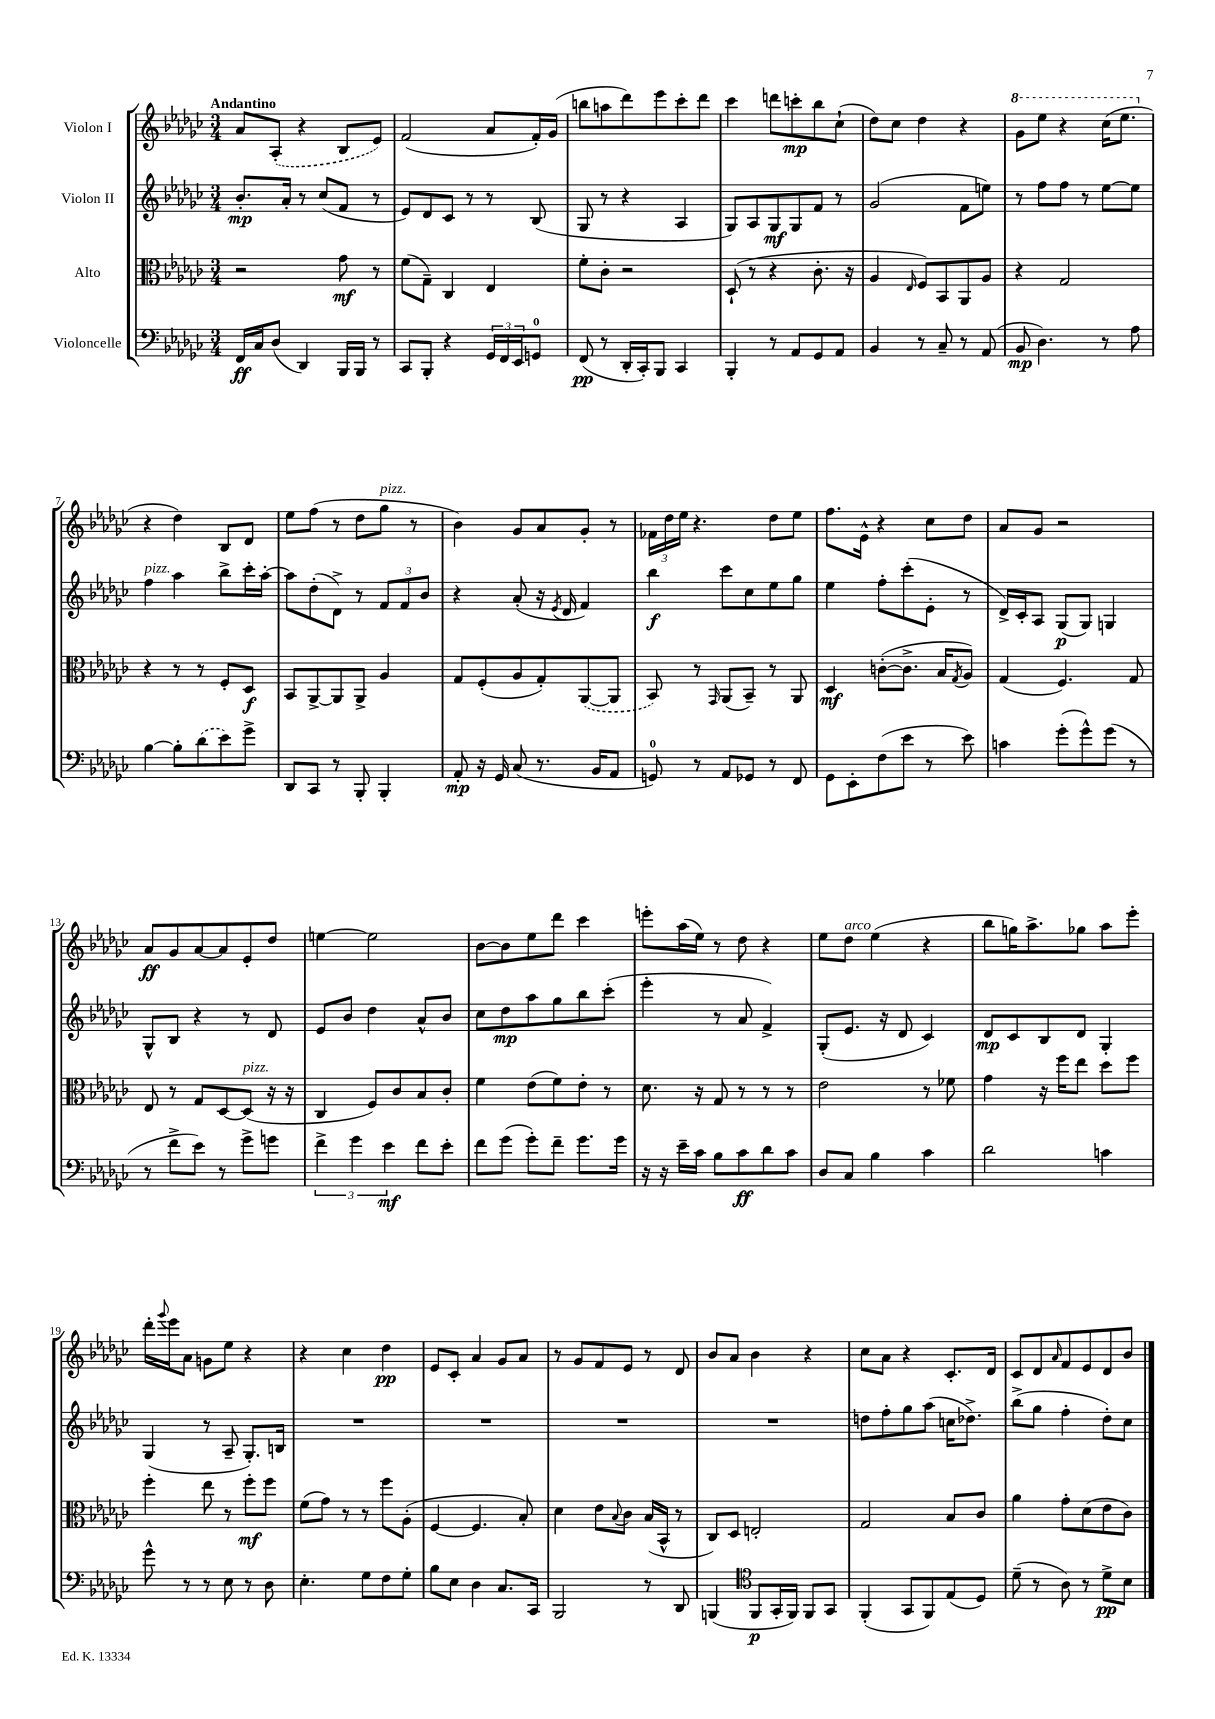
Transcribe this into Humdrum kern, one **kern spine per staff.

**kern	**dynam	**kern	**dynam	**kern	**dynam	**kern	**dynam
*part4	*part4	*part3	*part3	*part2	*part2	*part1	*part1
*staff4	*staff4	*staff3	*staff3	*staff2	*staff2	*staff1	*staff1
*I"Violoncelle	*	*I"Alto	*	*I"Violon II	*	*I"Violon I	*
*clefF4	*	*clefC3	*	*clefG2	*	*clefG2	*
*k[b-e-a-d-g-c-]	*	*k[b-e-a-d-g-c-]	*	*k[b-e-a-d-g-c-]	*	*k[b-e-a-d-g-c-]	*
*M3/4	*	*M3/4	*	*M3/4	*	*M3/4	*
=1	=1	=1	=1	=1	=1	=1	=1
!	!	!	!	!	!	!LO:TX:a:B:t=Andantino	!
16FF/LL	ff	2r	.	8.b-'/L	mp	8a-/L	.
16C-/J	.	.	.	.	.	.	.
(8D-/J	.	.	.	.	.	(8A-'/J	.
.	.	.	.	16a-'/Jk	.	.	.
4DD-/)	.	.	.	8r	.	4r	.
.	.	.	.	(8cc-/L	.	.	.
16BBB-/LL	.	8g-\	mf	8f/J	.	8B-/L	.
16BBB-/JJ	.	.	.	.	.	.	.
8r	.	8r	.	8r	.	8e-/J)	.
=2	=2	=2	=2	=2	=2	=2	=2
8CC-/L	.	(8f\L	.	8e-/L)	.	(2f/	.
8BBB-'/J	.	8G-~\J)	.	8d-/	.	.	.
4r	.	4C-/	.	8c-/J	.	.	.
.	.	.	.	8r	.	.	.
24GG-/LL	.	4E-/	.	8r	.	8a-/L	.
24FF/	.	.	.	.	.	.	.
24EE-/J	.	.	.	.	.	.	.
8GGn/J	.	.	.	(8B-/	.	16f'/L)	.
.	.	.	.	.	.	(16g-/JJ	.
=3	=3	=3	=3	=3	=3	=3	=3
(8FF/	pp	8f'\L	.	8G-/	.	8bbn\L	.
8r	.	8c-'\J	.	8r	.	8aan\	.
16DD-'/LL	.	2r	.	4r	.	8ddd-\)	.
16CC-'/J)	.	.	.	.	.	.	.
8BBB-/J	.	.	.	.	.	8eee-\	.
4CC-/	.	.	.	4A-/	.	8ccc-'\	.
.	.	.	.	.	.	8ddd-\J	.
=4	=4	=4	=4	=4	=4	=4	=4
4BBB-'/	.	(8D-`/	.	8G-/L)	.	4ccc-\	.
.	.	8r	.	8A-/	.	.	.
8r	.	4r	.	8G-/	mf	8dddn\L	.
8AA-/L	.	.	.	8G-/	.	8cccn'\	mp
8GG-/	.	8.c-'\	.	8f/J	.	8bb-\	.
8AA-/J	.	.	.	8r	.	(8cc-`\J	.
.	.	16r	.	.	.	.	.
=5	=5	=5	=5	=5	=5	=5	=5
4BB-/	.	4A-/	.	(2g-/	.	8dd-\L)	.
.	.	.	.	.	.	8cc-\J	.
.	.	16qqE-/	.	.	.	.	.
8r	.	8F/L)	.	.	.	4dd-\	.
8C-~/	.	8BB-/	.	.	.	.	.
8r	.	8AA-/	.	8f\L	.	4r	.
(8AA-/	.	8A-/J	.	8een\J)	.	.	.
=6	=6	=6	=6	=6	=6	=6	=6
*	*	*	*	*	*	*8va	*
8BB-/	mp	4r	.	8r	.	8gg-\L	.
4.D-\)	.	.	.	8ff\L	.	8eee-\J	.
.	.	2G-/	.	8ff\J	.	4r	.
.	.	.	.	8r	.	.	.
8r	.	.	.	[8ee-\L	.	(16ccc-\KL	.
.	.	.	.	.	.	8.eee-\J	.
8A-\	.	.	.	8ee-\J]	.	.	.
!!LO:LB:g=z
=7	=7	=7	=7	=7	=7	=7	=7
*	*	*	*	*	*	*X8va	*
!	!	!	!	!LO:TX:a:i:t=pizz.	!	!	!
[4B-\	.	4r	.	4ff\	.	4r	.
8B-'\L]	.	8r	.	4aa-\	.	4dd-\)	.
(8d-\	.	8r	.	.	.	.	.
8e-\)	.	8F'/L	.	8bb-^\L	.	8B-/L	.
8g-^\J	.	8D-/J	f	16ccc-'\L	.	8d-/J	.
.	.	.	.	[16aa-'\JJ	.	.	.
=8	=8	=8	=8	=8	=8	=8	=8
8DD-/L	.	8BB-/L	.	8aa-\L]	.	8ee-\L	.
8CC-/J	.	[8AA-^/	.	(8dd-'\	.	(8ff\J	.
8r	.	8AA-/]	.	8d-^\J)	.	8r	.
8BBB-'/	.	8AA-^/J	.	8r	.	8dd-\L	.
!	!	!	!	!	!	!LO:TX:a:i:t=pizz.	!
4BBB-'/	.	4A-/	.	12f/L	.	8gg-\J	.
.	.	.	.	12f/	.	.	.
.	.	.	.	.	.	8r	.
.	.	.	.	12b-/J	.	.	.
=9	=9	=9	=9	=9	=9	=9	=9
8AA-'/	mp	8G-/L	.	4r	.	4b-\)	.
16r	.	(8F'/	.	.	.	.	.
16GG-/	.	.	.	.	.	.	.
(8C-/	.	8A-/	.	(8a-'/	.	8g-/L	.
8.r	.	8G-'/)	.	16r	.	8a-/	.
.	.	.	.	8qe-/	.	.	.
.	.	.	.	16d-/	.	.	.
.	.	([8AA-/	.	4f/)	.	8g-'/J	.
16BB-/KL	.	.	.	.	.	.	.
8AA-/J	.	8AA-/J]	.	.	.	8r	.
=10	=10	=10	=10	=10	=10	=10	=10
8GGn/)	.	8BB-/)	.	4bb-\	f	24f-X\LL	.
.	.	.	.	.	.	24dd-\	.
.	.	.	.	.	.	24ee-\JJ	.
8r	.	8r	.	.	.	4.r	.
.	.	16qqGG-/	.	.	.	.	.
8AA-/L	.	(8AA-/L	.	8ccc-\L	.	.	.
8GG-X/J	.	8BB-~/J)	.	8cc-\	.	.	.
8r	.	8r	.	8ee-\	.	8dd-\L	.
8FF/	.	8AA-/	.	8gg-\J	.	8ee-\J	.
=11	=11	=11	=11	=11	=11	=11	=11
8GG-\L	.	4D-/	mf	4ee-\	.	8.ff\L	.
8EE-'\	.	.	.	.	.	.	.
.	.	.	.	.	.	16e-^^\Jk	.
(8F\	.	([8cn'\L	.	8ff'\L	.	4r	.
8e-\J	.	8.c^\J]	.	(8ccc-'\	.	.	.
8r	.	.	.	8e-'\J	.	8cc-\L	.
.	.	16B-/KL	.	.	.	.	.
.	.	8qG-/	.	.	.	.	.
8e-\)	.	8A-/J)	.	8r	.	8dd-\J	.
=12	=12	=12	=12	=12	=12	=12	=12
4cn\	.	(4G-/	.	16d-^/LL)	.	8a-/L	.
.	.	.	.	16c-'/J	.	.	.
.	.	.	.	8A-/J	.	8g-/J	.
(8g-'\L	.	4.F/)	.	(8G-/L	p	2r	.
8g-^^\)	.	.	.	8G-/J)	.	.	.
(8g-\J	.	.	.	4Gn/	.	.	.
8r	.	8G-/	.	.	.	.	.
!!LO:LB:g=z
=13	=13	=13	=13	=13	=13	=13	=13
8r	.	8E-/	.	8G-^^/L	.	8a-/L	ff
8f^\L	.	8r	.	8B-/J	.	8g-/	.
8e-\J)	.	8G-/L	.	4r	.	[8a-/	.
8r	.	[8D-/	.	.	.	8a-/]	.
!	!	!LO:TX:a:i:t=pizz.	!	!	!	!	!
8g-^\L	.	(8D-/J]	.	8r	.	8e-'/	.
8gn\J	.	16r	.	8d-/	.	8dd-/J	.
.	.	16r	.	.	.	.	.
=14	=14	=14	=14	=14	=14	=14	=14
6f^\	.	4C-/	.	8e-/L	.	[4een\	.
.	.	.	.	8b-/J	.	.	.
6g-\	.	.	.	.	.	.	.
.	.	8F/L)	.	4dd-\	.	2ee\]	.
6e-\	mf	.	.	.	.	.	.
.	.	8c-/	.	.	.	.	.
8f\L	.	8B-/	.	8a-^^/L	.	.	.
8e-'\J	.	8c-'/J	.	8b-/J	.	.	.
=15	=15	=15	=15	=15	=15	=15	=15
8f\L	.	4f\	.	8cc-\L	.	[8b-\L	.
(8g-\J	.	.	.	8dd-\	mp	8b-\]	.
8g-'\L)	.	(8e-\L	.	8aa-\	.	8ee-\	.
8f~\J	.	8f\)	.	8gg-\	.	8ddd-\J	.
8.g-\L	.	8e-'\J	.	8bb-\	.	4ccc-\	.
.	.	8r	.	(8ccc-'\J	.	.	.
16g-\Jk	.	.	.	.	.	.	.
=16	=16	=16	=16	=16	=16	=16	=16
16r	.	8.d-\	.	4eee-'\	.	8eeen'\L	.
16r	.	.	.	.	.	.	.
16e-~\LL	.	.	.	.	.	(16aa-\L	.
16c-\JJ	.	16r	.	.	.	16ee-\JJ)	.
8B-\L	.	8G-/	.	8r	.	8r	.
8c-\	ff	8r	.	8a-/	.	8dd-\	.
8d-\	.	8r	.	4f^/)	.	4r	.
8c-\J	.	8r	.	.	.	.	.
=17	=17	=17	=17	=17	=17	=17	=17
8D-/L	.	2e-\	.	(8G-'/L	.	8ee-\L	.
!	!	!	!	!	!	!LO:TX:a:i:t=arco	!
8C-/J	.	.	.	8.e-/J	.	8dd-\J	.
4B-\	.	.	.	.	.	(4ee-\	.
.	.	.	.	16r	.	.	.
.	.	.	.	8d-/	.	.	.
4c-\	.	8r	.	4c-/)	.	4r	.
.	.	8f-X\	.	.	.	.	.
=18	=18	=18	=18	=18	=18	=18	=18
2d-\	.	4g-\	.	8d-/L	mp	8bb-\L	.
.	.	.	.	8c-/	.	16ggn\K)	.
.	.	.	.	.	.	8.aa-^\	.
.	.	16r	.	8B-/	.	.	.
.	.	16ff\KL	.	.	.	.	.
.	.	8ee-\J	.	8d-/J	.	8gg-X\J	.
4cn\	.	8dd-\L	.	4G-'/	.	8aa-\L	.
.	.	8ff\J	.	.	.	8eee-'\J	.
!!LO:LB:g=z
=19	=19	=19	=19	=19	=19	=19	=19
8g-^^\	.	4ff'\	.	(4G-/	.	16ddd-'\LL	.
.	.	.	.	.	.	8qqggg-/	.
.	.	.	.	.	.	16eee-\J	.
8r	.	.	.	.	.	8a-\J	.
8r	.	8ee-\	.	8r	.	8gn\L	.
8E-\	.	8r	.	8A-~/	.	8ee-\J	.
8r	.	8ff'\L	mf	8.G-'/L)	.	4r	.
8D-\	.	8ff\J	.	.	.	.	.
.	.	.	.	16Bn/Jk	.	.	.
=20	=20	=20	=20	=20	=20	=20	=20
4.E-'\	.	(8f\L	.	2.r	.	4r	.
.	.	8g-\J)	.	.	.	.	.
.	.	8r	.	.	.	4cc-\	.
8G-\L	.	8r	.	.	.	.	.
8F\	.	8ff\L	.	.	.	4dd-\	pp
8G-'\J	.	(8A-'\J	.	.	.	.	.
=21	=21	=21	=21	=21	=21	=21	=21
8B-\L	.	[4F/	.	2.r	.	8e-/L	.
8E-\J	.	.	.	.	.	8c-'/J	.
4D-\	.	4.F/]	.	.	.	4a-/	.
8.C-/L	.	.	.	.	.	8g-/L	.
.	.	8B-'/)	.	.	.	8a-/J	.
16CC-/Jk	.	.	.	.	.	.	.
=22	=22	=22	=22	=22	=22	=22	=22
2BBB-/	.	4d-\	.	2.r	.	8r	.
.	.	.	.	.	.	8g-/L	.
.	.	8e-\L	.	.	.	8f/	.
.	.	8qqB-/	.	.	.	.	.
.	.	8c-\J	.	.	.	8e-/J	.
8r	.	(16B-/LL	.	.	.	8r	.
.	.	16BB-^^/JJ	.	.	.	.	.
8DD-/	.	8r	.	.	.	8d-/	.
=23	=23	=23	=23	=23	=23	=23	=23
(4BBBn/	.	8C-/L)	.	2.r	.	8b-/L	.
.	.	8D-/J	.	.	.	8a-/J	.
*clefC4	*	*	*	*	*	*	*
8FF/L	p	2En'/	.	.	.	4b-\	.
16GG-'/L	.	.	.	.	.	.	.
16FF/JJ)	.	.	.	.	.	.	.
8FF/L	.	.	.	.	.	4r	.
8GG-/J	.	.	.	.	.	.	.
=24	=24	=24	=24	=24	=24	=24	=24
(4FF'/	.	2G-/	.	8ddn\L	.	8cc-\L	.
.	.	.	.	8ff'\	.	8a-\J	.
8GG-/L	.	.	.	8gg-\	.	4r	.
8FF/)	.	.	.	(8aa-\J	.	.	.
(8E-/	.	8B-/L	.	16ccn\KL	.	8.c-'/L	.
.	.	.	.	8.dd-X^\J)	.	.	.
8D-/J)	.	8c-/J	.	.	.	.	.
.	.	.	.	.	.	16d-/Jk	.
=25	=25	=25	=25	=25	=25	=25	=25
(8d-~\	.	4a-\	.	(8bb-^\L	.	8c-/L	.
8r	.	.	.	8gg-\J	.	8d-/	.
.	.	.	.	.	.	16qqa-/	.
8A-\)	.	8g-'\L	.	4ff'\	.	8f/	.
8r	.	(8d-\	.	.	.	8e-/	.
8d-^\L	pp	8e-\	.	8dd-'\L)	.	8d-/	.
8B-\J	.	8c-\J)	.	8cc-\J	.	8b-/J	.
==	==	==	==	==	==	==	==
*-	*-	*-	*-	*-	*-	*-	*-
